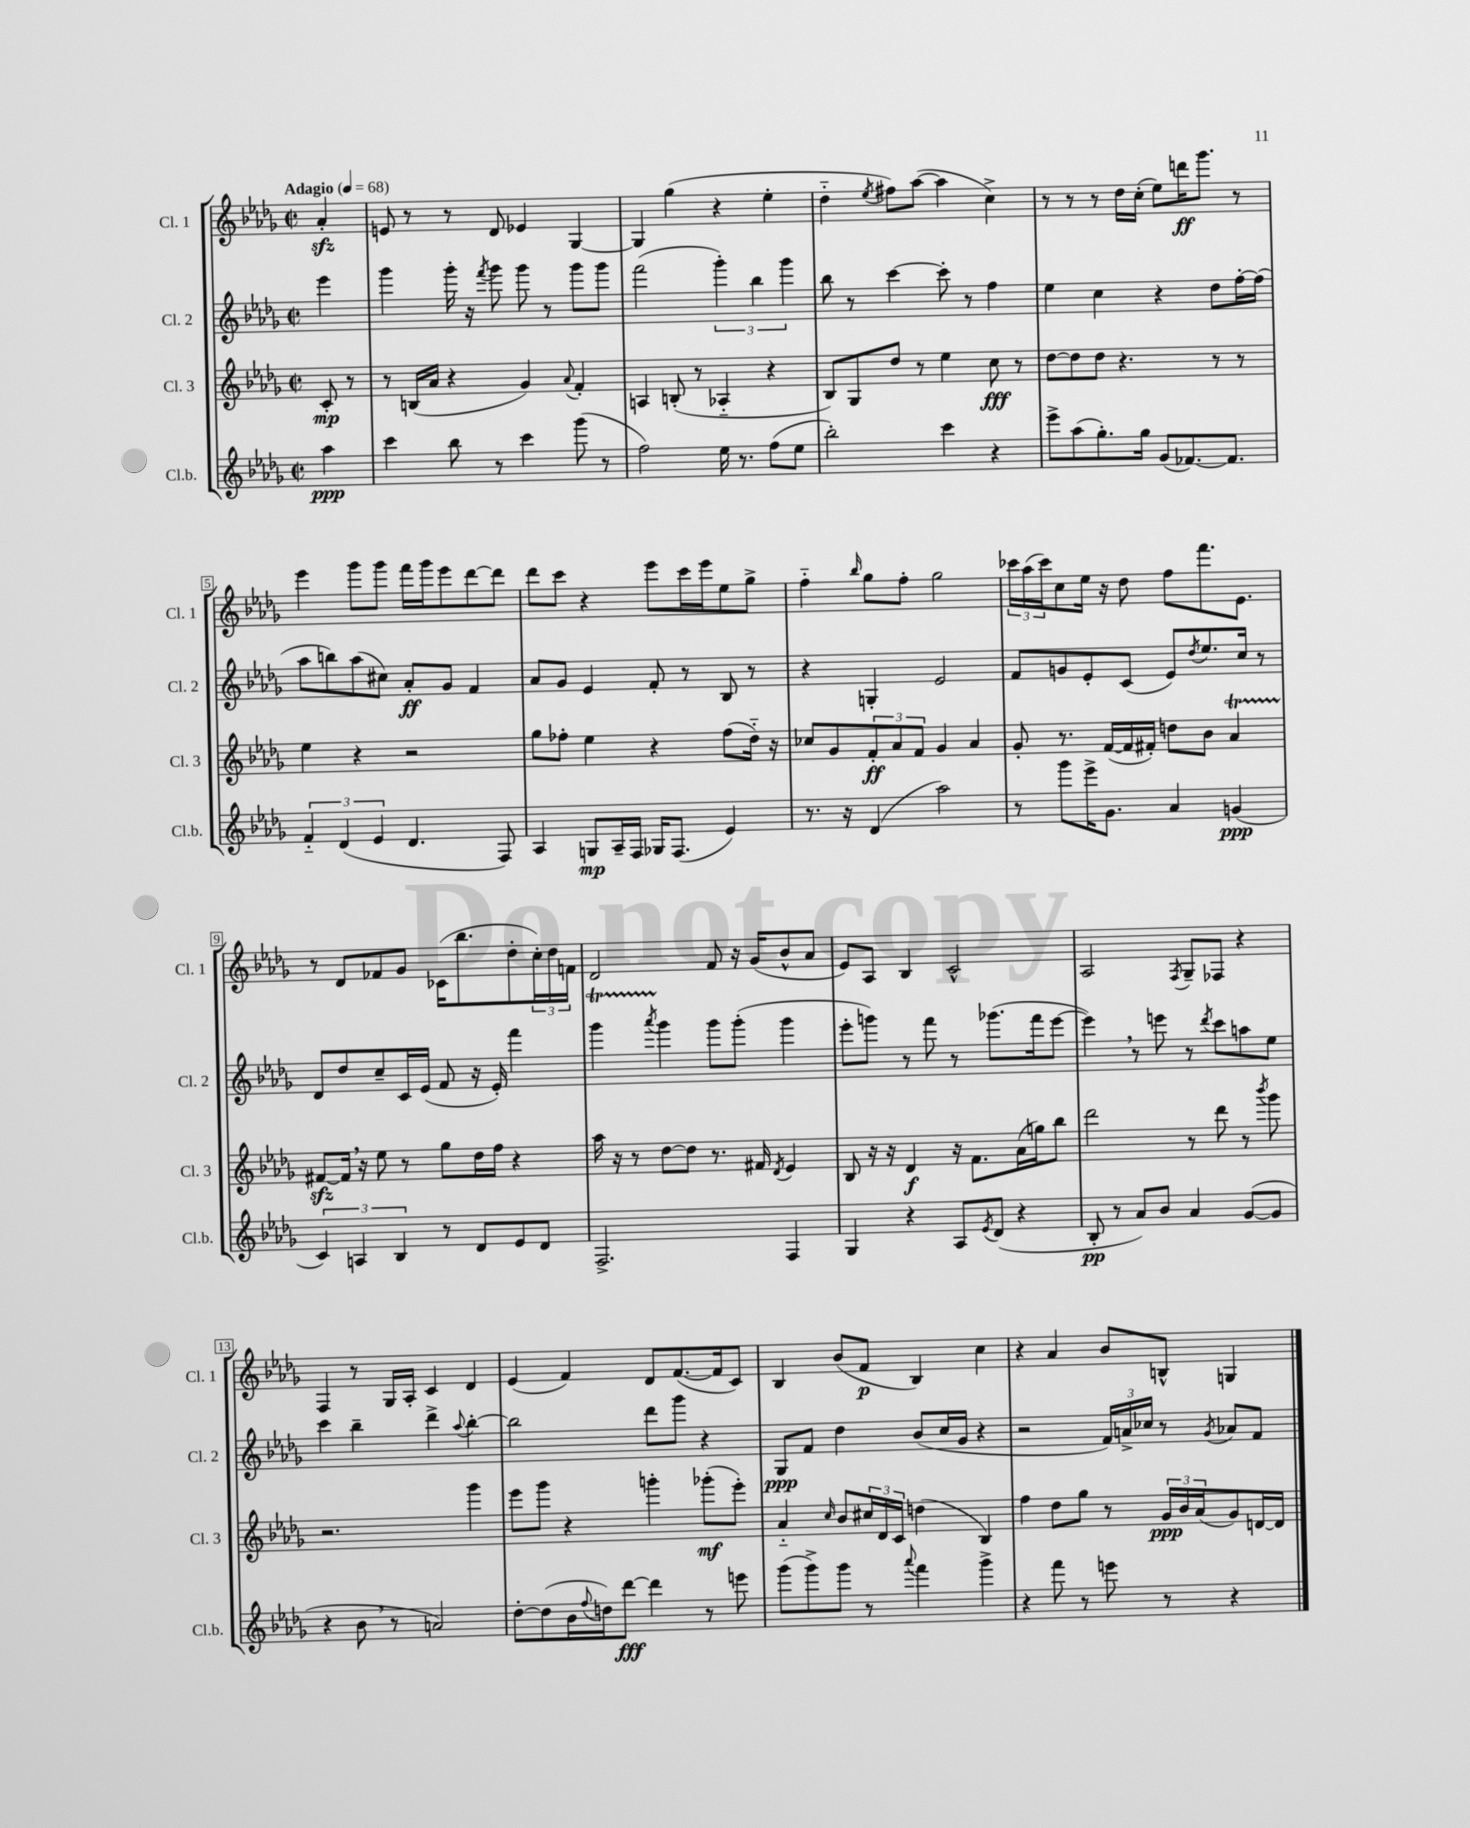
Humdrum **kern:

**kern	**dynam	**kern	**dynam	**kern	**dynam	**kern	**dynam
*part4	*part4	*part3	*part3	*part2	*part2	*part1	*part1
*staff4	*staff4	*staff3	*staff3	*staff2	*staff2	*staff1	*staff1
*I"Cl.b.	*	*I"Cl. 3	*	*I"Cl. 2	*	*I"Cl. 1	*
*I'Cl.b.	*	*I'Cl. 3	*	*I'Cl. 2	*	*I'Cl. 1	*
*clefG2	*	*clefG2	*	*clefG2	*	*clefG2	*
*k[b-e-a-d-g-]	*	*k[b-e-a-d-g-]	*	*k[b-e-a-d-g-]	*	*k[b-e-a-d-g-]	*
*M2/2	*	*M2/2	*	*M2/2	*	*M2/2	*
*met(c|)	*	*met(c|)	*	*met(c|)	*	*met(c|)	*
*MM68	*	*MM68	*	*MM68	*	*MM68	*
=	=	=	=	=	=	=	=
!	!	!	!	!	!	!LO:TX:a:B:t=Adagio	!
4aa-\	ppp	8c'/	mp	4eee-\	.	4a-zz'/	.
.	.	8r	.	.	.	.	.
=1	=1	=1	=1	=1	=1	=1	=1
4ccc\	.	8r	.	4ggg-\	.	8en/	.
.	.	(16Bn/LL	.	.	.	8r	.
.	.	16a-/JJ	.	.	.	.	.
8bb-\	.	4r	.	16ggg-'\	.	8r	.
.	.	.	.	16r	.	.	.
.	.	.	.	8qfff/	.	.	.
8r	.	.	.	8ggg-\	.	8d-/	.
4ccc\	.	4g-/)	.	8ggg-\	.	4e-X/	.
.	.	.	.	8r	.	.	.
.	.	8qqa-/	.	.	.	.	.
(8ggg-\	.	4f'/	.	8ggg-\L	.	[4G-/	.
8r	.	.	.	8ggg-\J	.	.	.
=2	=2	=2	=2	=2	=2	=2	=2
2ff\)	.	4An/	.	(2fff\	.	4G-/]	.
.	.	(8Bn'/	.	.	.	(4gg-\	.
.	.	8r	.	.	.	.	.
16ee-\	.	4A-X/	.	6ggg-'\)	.	4r	.
8.r	.	.	.	.	.	.	.
.	.	.	.	6bb-\	.	.	.
(8ff\L	.	4r	.	.	.	4ee-'\	.
.	.	.	.	6ggg-\	.	.	.
8ee-\J	.	.	.	.	.	.	.
=3	=3	=3	=3	=3	=3	=3	=3
2bb-'\)	.	8B-/L)	.	8bb-\	.	4dd-\	.
.	.	8G-/	.	8r	.	.	.
.	.	.	.	.	.	8qee-/	.
.	.	8dd-/J	.	[4ccc\	.	8ff#X\L)	.
.	.	8r	.	.	.	([8aa-\J	.
4ccc\	.	4ee-\	.	8ccc'\]	.	4aa-\]	.
.	.	.	.	8r	.	.	.
4r	.	8cc\	fff	4ff\	.	4cc^\)	.
.	.	8r	.	.	.	.	.
=4	=4	=4	=4	=4	=4	=4	=4
8eee-^\L	.	[8dd-\L	.	4ee-\	.	8r	.
(8aa-\	.	8dd-\]	.	.	.	8r	.
8.gg-'\)	.	8dd-\J	.	4cc\	.	8r	.
.	.	4.r	.	.	.	16dd-\LL	.
16gg-\Jk	.	.	.	.	.	(16cc'\JJ	.
(8g-/L	.	.	.	4r	.	8ee-\L)	.
[8.f-X/)	.	.	.	.	.	16dddn\K	ff
.	.	.	.	.	.	8.ggg-\J	.
.	.	8r	.	8dd-\L	.	.	.
8.f-/J]	.	.	.	.	.	.	.
.	.	8r	.	[16ff'\L	.	8r	.
.	.	.	.	(16ff\JJ]	.	.	.
!!LO:LB:g=z
=5	=5	=5	=5	=5	=5	=5	=5
6f/	.	4ee-\	.	8aa-\L	.	4eee-\	.
.	.	.	.	8bbn\)	.	.	.
(6d-/	.	.	.	.	.	.	.
.	.	4r	.	(8aa-\	.	8ggg-\L	.
6e-/	.	.	.	.	.	.	.
.	.	.	.	8cc#X\J)	.	8ggg-\J	.
4.d-/	.	2r	.	8a-'/L	ff	16fff\LL	.
.	.	.	.	.	.	16ggg-\J	.
.	.	.	.	8g-/J	.	8eee-\	.
.	.	.	.	4f/	.	[8ddd-\	.
8F/)	.	.	.	.	.	8ddd-\J]	.
=6	=6	=6	=6	=6	=6	=6	=6
4A-/	.	8gg-\L	.	8a-/L	.	8ddd-\L	.
.	.	8ff-X'\J	.	8g-/J	.	8ccc\J	.
8Gn/L	mp	4ee-\	.	4e-/	.	4r	.
16A-~/L	.	.	.	.	.	.	.
16F/JJ	.	.	.	.	.	.	.
16G-X/KL	.	4r	.	8f'/	.	8eee-\L	.
(8.F/J	.	.	.	.	.	.	.
.	.	.	.	8r	.	16ccc\L	.
.	.	.	.	.	.	16eee-\J	.
4e-/)	.	(8ff-\L	.	8B-/	.	8ee-\	.
.	.	16dd-\Jk)	.	8r	.	8gg-^\J	.
.	.	16r	.	.	.	.	.
=7	=7	=7	=7	=7	=7	=7	=7
8.r	.	8cc-X/L	.	4r	.	4ff\	.
.	.	8g-/	.	.	.	.	.
16r	.	.	.	.	.	.	.
.	.	.	.	.	.	16qqbb-/	.
(4d-/	.	12f'/	ff	4Gn'/	.	8gg-\L	.
.	.	12a-/	.	.	.	.	.
.	.	.	.	.	.	8ff'\J	.
.	.	12f/J	.	.	.	.	.
2aa-\)	.	4g-/	.	2e-/	.	2gg-\	.
.	.	4a-/	.	.	.	.	.
=8	=8	=8	=8	=8	=8	=8	=8
8r	.	8g-'/	.	8f/L	.	24ccc-X\LL	.
.	.	.	.	.	.	(24aa-\	.
.	.	.	.	.	.	24ccc-\J)	.
8ggg-\L	.	8.r	.	8gn/	.	8cc\	.
16eee-^\K	.	.	.	8e-'/	.	16ee-\Jk	.
8.g-\J	.	([16f/LL	.	.	.	16r	.
.	.	16f/]	.	(8c/J	.	8dd-\	.
.	.	16f#X'/JJ)	.	.	.	.	.
4a-/	.	8ddn\L	.	8e-/L)	.	8ff\L	.
.	.	.	.	8qdd-/	.	.	.
.	.	8b-\J	.	8.ee-/	.	8.fff\	.
(4gn/	ppp	4a-T/	.	.	.	.	.
.	.	.	.	16cc/Jk	.	8.e-\J	.
.	.	.	.	8r	.	.	.
!!LO:LB:g=z
=9	=9	=9	=9	=9	=9	=9	=9
6c/)	.	[8f#Xzz/L	.	8d-/L	.	8r	.
.	.	16f#,/Jk]	.	8dd-/	.	8d-/L	.
6An/	.	.	.	.	.	.	.
.	.	16r	.	.	.	.	.
.	.	8ee-\	.	8cc~/	.	8f-X/	.
6B-/	.	.	.	.	.	.	.
.	.	8r	.	16c/L	.	8g-/J	.
.	.	.	.	(16e-/JJ	.	.	.
8r	.	8gg-\L	.	8f/	.	(16c-X\KL	.
.	.	.	.	.	.	8.bb-\	.
8d-/L	.	16dd-\L	.	16r	.	.	.
.	.	16ff\JJ	.	16e-'/)	.	.	.
8e-/	.	4r	.	4fff\	.	8dd-'\	.
8d-/J	.	.	.	.	.	24cc'\L)	.
.	.	.	.	.	.	24dd-\	.
.	.	.	.	.	.	24fn\JJ	.
=10	=10	=10	=10	=10	=10	=10	=10
2.F^/	.	16aa-\	.	4ggg-T\	.	2d-/	.
.	.	16r	.	.	.	.	.
.	.	8r	.	.	.	.	.
.	.	.	.	8qaaa-/	.	.	.
.	.	[8dd-\L	.	4ggg-\	.	.	.
.	.	8dd-\J]	.	.	.	.	.
.	.	8.r	.	8ggg-\L	.	8f/	.
.	.	.	.	(8ggg-'\J	.	16r	.
.	.	16f#X/	.	.	.	(16g-/KL	.
.	.	8qd-/	.	.	.	.	.
4F/	.	4e-/	.	4ggg-\	.	8b-^^/	.
.	.	.	.	.	.	8a-/J	.
=11	=11	=11	=11	=11	=11	=11	=11
4G-/	.	8B-/	.	8eee-'\L	.	8e-/L)	.
.	.	16r	.	8gggn\J)	.	8A-/J	.
.	.	16r	.	.	.	.	.
4r	.	4d-/	f	8r	.	4B-/	.
.	.	.	.	8fff\	.	.	.
8A-/L	.	16r	.	8r	.	2c^^/	.
.	.	8.f\L	.	.	.	.	.
8qe-/	.	.	.	.	.	.	.
(8d-/J	.	.	.	(8.ggg-X\L	.	.	.
4r	.	(16a-\L	.	.	.	.	.
.	.	16ggn\J)	.	16fff\k	.	.	.
.	.	8bb-\J	.	[8eee-\J	.	.	.
=12	=12	=12	=12	=12	=12	=12	=12
8B-'/	pp	2ddd-\	.	4eee-,\])	.	2A-/	.
8r	.	.	.	.	.	.	.
8a-/L)	.	.	.	8r	.	.	.
8b-/J	.	.	.	8eeen\	.	.	.
.	.	.	.	.	.	8qF/	.
4a-/	.	8r	.	8r	.	8G-~/L	.
.	.	.	.	8qddd-/	.	.	.
.	.	8ddd-\	.	8ccc\L	.	8F-X/J	.
([8g-/L	.	8r	.	8aan\	.	4r	.
.	.	8qbbb-/	.	.	.	.	.
8g-/J]	.	8ggg-\	.	8ee-\J	.	.	.
!!LO:LB:g=z
=13	=13	=13	=13	=13	=13	=13	=13
4r	.	2.r	.	4ccc\	.	4F/	.
8b-,\	.	.	.	4bb-~\	.	8r	.
8r	.	.	.	.	.	16G-/LL	.
.	.	.	.	.	.	16A-'/JJ	.
2an/)	.	.	.	4ddd-^\	.	4c/	.
.	.	.	.	8qqaa-/	.	.	.
.	.	4ggg-\	.	[4bb-'\	.	4d-/	.
=14	=14	=14	=14	=14	=14	=14	=14
[8dd-'\L	.	8eee-\L	.	2bb-\]	.	(4e-/	.
(8dd-\]	.	8ggg-\J	.	.	.	.	.
16b-\L	.	4r	.	.	.	4f/)	.
8qqff/	.	.	.	.	.	.	.
16ddn\J)	.	.	.	.	.	.	.
[8ddd-\J	fff	.	.	.	.	.	.
4ddd-\]	.	4gggn'\	.	8ddd-\L	.	8d-/L	.
.	.	.	.	8ggg-\J	.	([8.f/	.
8r	.	(8ggg-X'\L	mf	4r	.	.	.
.	.	.	.	.	.	16f/k]	.
8eeen\	.	8eee-'\J)	.	.	.	8c/J)	.
=15	=15	=15	=15	=15	=15	=15	=15
(8ggg-\L	.	4a-/	.	8G-/L	ppp	4B-/	.
8ggg-^\)	.	.	.	8f/J	.	.	.
.	.	16qqcc/	.	.	.	.	.
8ggg-\J	.	8b-/L	.	4dd-\	.	(8b-/L	.
8r	.	24cc#X/L	.	.	.	8f/J	p
.	.	24d-/	.	.	.	.	.
.	.	24c/JJ	.	.	.	.	.
8qqaaa-/	.	.	.	.	.	.	.
4fff\	.	(4ddn\	.	(8b-/L	.	4B-/)	.
.	.	.	.	16cc/L	.	.	.
.	.	.	.	16g-/JJ	.	.	.
4ggg-^\	.	4B-/)	.	4r	.	4cc\	.
=16	=16	=16	=16	=16	=16	=16	=16
4r	.	4ff\	.	2r	.	4r	.
8fff\	.	8dd-\L	.	.	.	4a-/	.
8r	.	8gg-\J	.	.	.	.	.
8eeen\	.	8r	.	24f/LL)	.	8b-/L	.
.	.	.	.	24an^/	.	.	.
.	.	.	.	24cc-X/JJ	.	.	.
8r	.	24g-/LL	ppp	8r	.	8Bn^^/J	.
.	.	24b-/	.	.	.	.	.
.	.	(24a-/J	.	.	.	.	.
.	.	.	.	8qg-/	.	.	.
4r	.	8g-/)	.	8a-X/L	.	4Gn/	.
.	.	[16dn/L	.	8f/J	.	.	.
.	.	16d/JJ]	.	.	.	.	.
==	==	==	==	==	==	==	==
*-	*-	*-	*-	*-	*-	*-	*-
